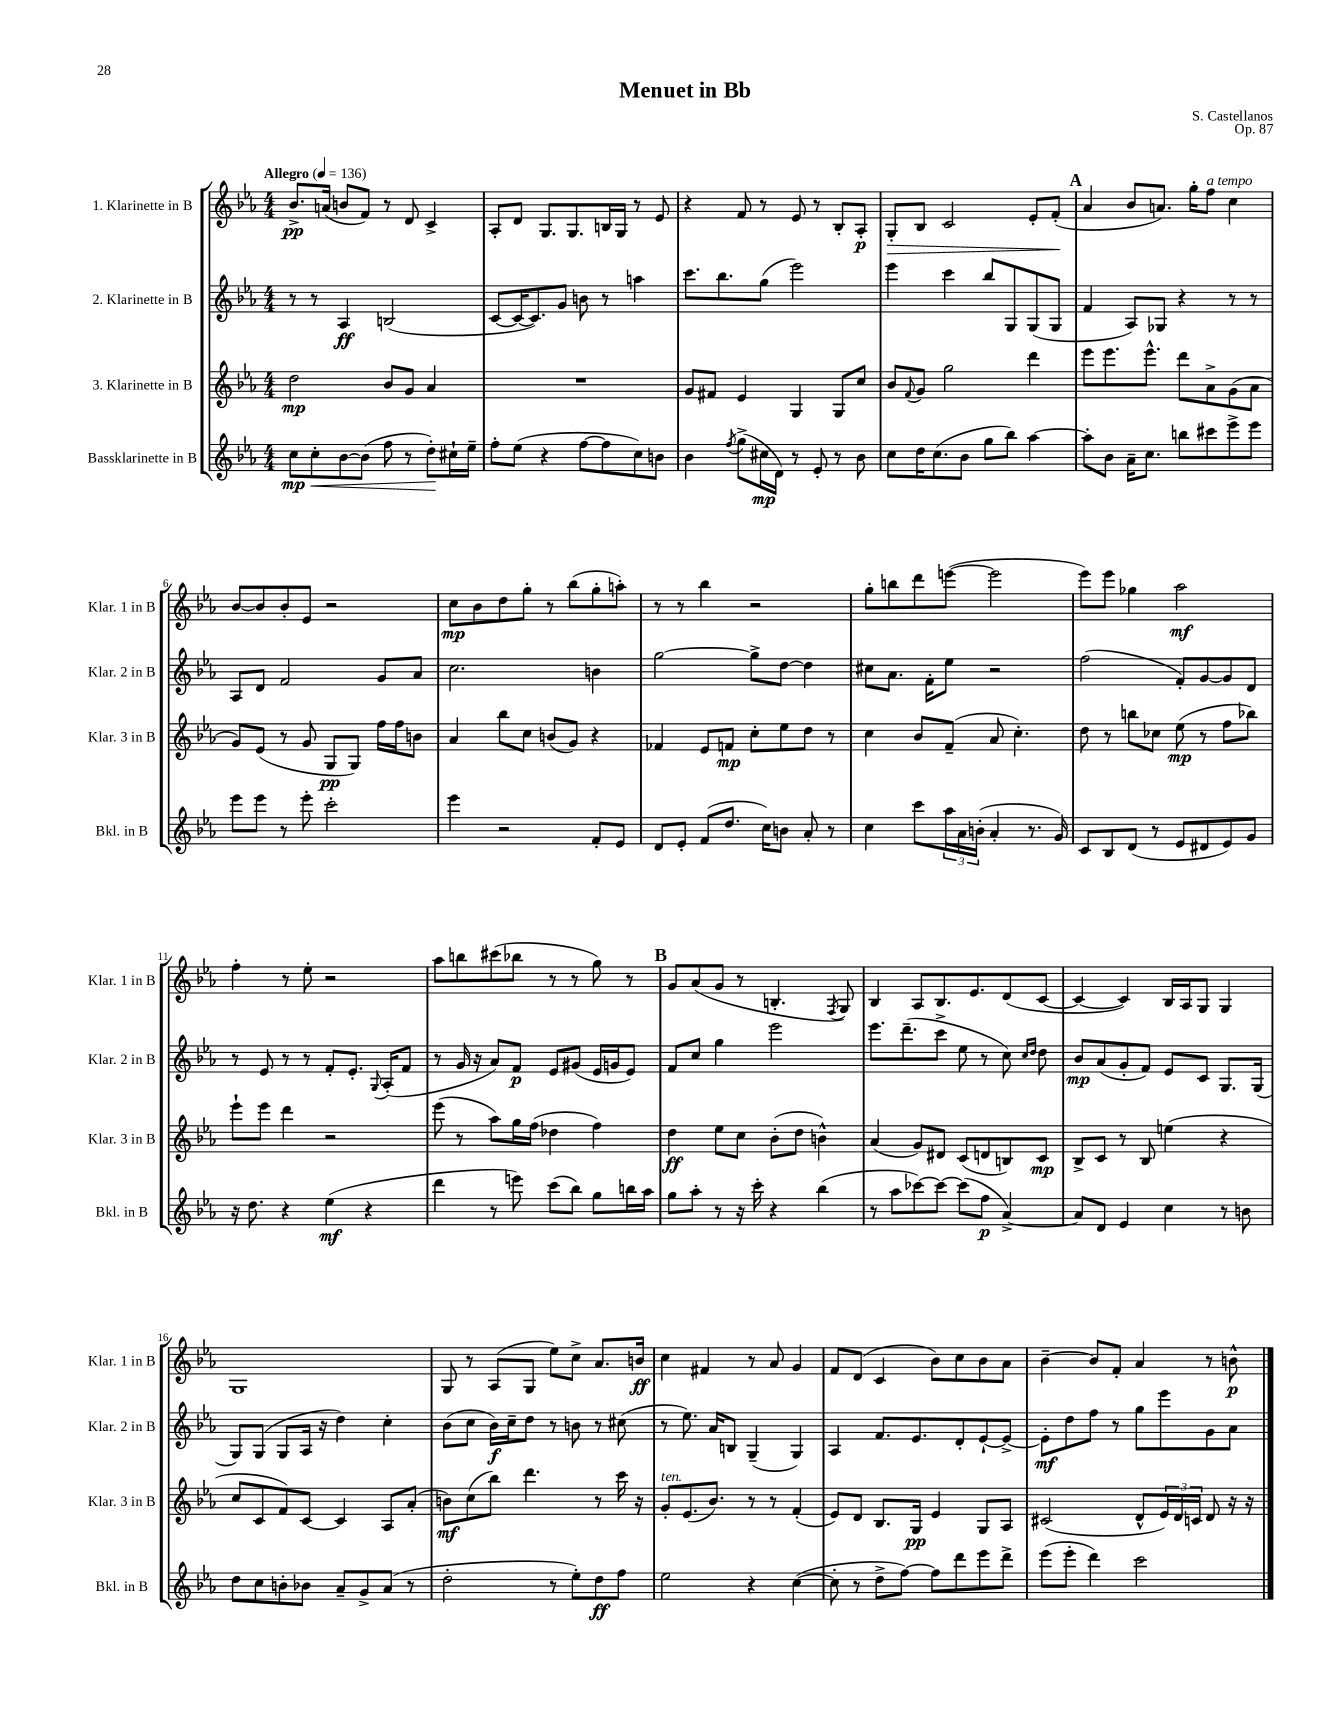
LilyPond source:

\header { title = "Menuet in Bb" composer = "S. Castellanos" opus = "Op. 87" }
<<
\new StaffGroup <<
\new Staff = "s0" \with { instrumentName = "1. Klarinette in B" shortInstrumentName = "Klar. 1 in B" } {
    \clef treble \key ees \major \numericTimeSignature \time 4/4 \tempo "Allegro" 4 = 136
    bes'8.->\pp a'16( b'8 f'8) r8 d'8 c'4-> |
    aes8-. d'8 g8. g8. b16 g16 r8 ees'8 |
    r4 f'8 r8 ees'8 r8 bes8-. aes8-.\p |
    g8-.\> bes8 c'2 ees'8-. f'8-.\!( |
    \mark \markup { \bold "A" } aes'4 bes'8 a'8.) g''16-. f''8^\markup { \italic "a tempo" } c''4 |
    bes'8~ bes'8 bes'8-. ees'8 r2 |
    c''8\mp bes'8 d''8 g''8-. r8 bes''8( g''8-. a''8-.) |
    r8 r8 bes''4 r2 |
    g''8-. b''8 d'''8 e'''8~( e'''2 |
    ees'''8) ees'''8 ges''4 aes''2\mf |
    f''4-. r8 ees''8-. r2 |
    aes''8 b''8 cis'''8( bes''8 r8 r8 g''8) r8 |
    \mark \markup { \bold "B" } g'8 aes'8( g'8 r8 b4.-. \acciaccatura { f8 } g8) |
    bes4 aes8 bes8. ees'8. d'8( c'8~ |
    c'4~ c'4) bes16 aes16 g8 g4 |
    g1 |
    g8 r8 aes8( g8 ees''8) c''8-> aes'8. b'16\ff |
    c''4 fis'4 r8 aes'8 g'4 |
    f'8 d'8( c'4 bes'8) c''8 bes'8 aes'8 |
    bes'4~-- bes'8 f'8-. aes'4 r8 b'8-^\p \bar "|." |
}
\new Staff = "s1" \with { instrumentName = "2. Klarinette in B" shortInstrumentName = "Klar. 2 in B" } {
    \clef treble \key ees \major \numericTimeSignature \time 4/4
    r8 r8 aes4\ff b2( |
    c'8~ c'16~ c'8.) g'8 b'8 r8 a''4 |
    c'''8. bes''8. g''8( ees'''2) |
    ees'''4 c'''4 bes''8 g8 g8( g8 |
    \mark \markup { \bold "A" } f'4 aes8) ges8 r4 r8 r8 |
    aes8 d'8 f'2 g'8 aes'8 |
    c''2. b'4 |
    g''2~ g''8-> d''8~ d''4 |
    cis''8 aes'8. f'16-. ees''8 r2 |
    f''2( f'8-.) g'8~ g'8 d'8 |
    r8 ees'8 r8 r8 f'8-. ees'8.-. \appoggiatura { g8 } aes16-.( f'8 |
    r8 g'16 r16 aes'8) f'8\p ees'8 gis'8( ees'16 g'16 ees'8) |
    \mark \markup { \bold "B" } f'8 c''8 g''4 ees'''2 |
    ees'''8. d'''8.--( c'''8-> ees''8 r8 c''8) \grace { c''16 d''16 } d''8 |
    bes'8\mp aes'8( g'8-. f'8) ees'8 c'8 g8. g16( |
    g8) g8( g8 aes16 r16 d''4) c''4-. |
    bes'8( c''8 bes'16\f) c''16-- d''8 r8 b'8 r8 cis''8( |
    r8 ees''8.) aes'16 b8 g4--( g4) |
    aes4 f'8. ees'8. d'8-. ees'8~-! ees'8~-> |
    ees'8-.\mf d''8 f''8 r8 g''8 ees'''8 g'8 aes'8 \bar "|." |
}
\new Staff = "s2" \with { instrumentName = "3. Klarinette in B" shortInstrumentName = "Klar. 3 in B" } {
    \clef treble \key ees \major \numericTimeSignature \time 4/4
    d''2\mp bes'8 g'8 aes'4 |
    R1 |
    g'8 fis'8 ees'4 g4 g8 c''8 |
    bes'8 \appoggiatura { f'8 } g'8 g''2 d'''4 |
    \mark \markup { \bold "A" } ees'''8 ees'''8. ees'''8.-^ d'''8 aes'8-> g'8( aes'8 |
    g'8) ees'8( r8 g'8 g8\pp g8) f''16 f''16 b'8 |
    aes'4 bes''8 c''8 b'8( g'8) r4 |
    fes'4 ees'8 f'8\mp c''8-. ees''8 d''8 r8 |
    c''4 bes'8 f'8--( aes'8 c''4.-.) |
    d''8 r8 b''8 ces''8 ees''8\mp( r8 f''8 bes''8) |
    ees'''8-! ees'''8 d'''4 r2 |
    ees'''8( r8 aes''8) g''16 f''16( des''4 f''4) |
    \mark \markup { \bold "B" } d''4\ff ees''8 c''8 bes'8-.( d''8 b'4-^) |
    aes'4( g'8) dis'8 c'8( d'8 b8) c'8\mp |
    bes8-> c'8 r8 bes8 e''4( r4 |
    c''8 c'8 f'8) c'8~ c'4 aes8 aes'8-.( |
    b'8\mf) c''8( bes''8) d'''4. r8 c'''16 r16 |
    g'8-.^\markup { \italic "ten." } ees'8.( bes'8.) r8 r8 f'4-.( |
    ees'8) d'8 bes8. g16\pp ees'4 g8 aes8 |
    cis'2( d'8-^ \tuplet 3/2 { ees'16) d'16 c'16 } d'8 r16 r16 \bar "|." |
}
\new Staff = "s3" \with { instrumentName = "Bassklarinette in B" shortInstrumentName = "Bkl. in B" } {
    \clef treble \key ees \major \numericTimeSignature \time 4/4
    c''8\mp c''8-.\< bes'8~ bes'8( f''8 r8 d''8-.\!) cis''16-! ees''16-- |
    f''8-. ees''8( r4 f''8~ f''8 c''8) b'8 |
    bes'4 \acciaccatura { f''8 } g''8->( cis''16\mp d'16) r8 ees'8-. r8 bes'8 |
    c''8 d''16 c''8.( bes'8 g''8 bes''8) aes''4~ |
    \mark \markup { \bold "A" } aes''8-. bes'8 aes'16-- c''8. b''8 cis'''8 ees'''8-> ees'''8 |
    ees'''8 ees'''8 r8 ees'''8-. c'''2-. |
    ees'''4 r2 f'8-. ees'8 |
    d'8 ees'8-. f'8( d''8. c''16) b'8 aes'8-. r8 |
    c''4 c'''8 \tuplet 3/2 { aes''16 aes'16 b'16-.( } aes'4-. r8. g'16) |
    c'8 bes8 d'8( r8 ees'8 dis'8 ees'8) g'8 |
    r16 d''8. r4 ees''4\mf( r4 |
    d'''4 r8 e'''8) c'''8( bes''8) g''8 b''16 aes''16 |
    \mark \markup { \bold "B" } g''8 aes''8-. r8 r16 c'''16-. r4 bes''4( |
    r8 aes''8 ces'''8~) ces'''8~ ces'''8( f''8\p aes'4~->) |
    aes'8 d'8 ees'4 c''4 r8 b'8 |
    d''8 c''8 b'8-. bes'8 aes'8-- g'8-> aes'8( r8 |
    d''2-. r8 ees''8-.) d''8\ff f''8 |
    ees''2 r4 c''4~( |
    c''8-. r8 d''8-> f''8~) f''8 d'''8 ees'''8 d'''8-> |
    ees'''8( ees'''8-. d'''4) c'''2 \bar "|." |
}
>>
>>
